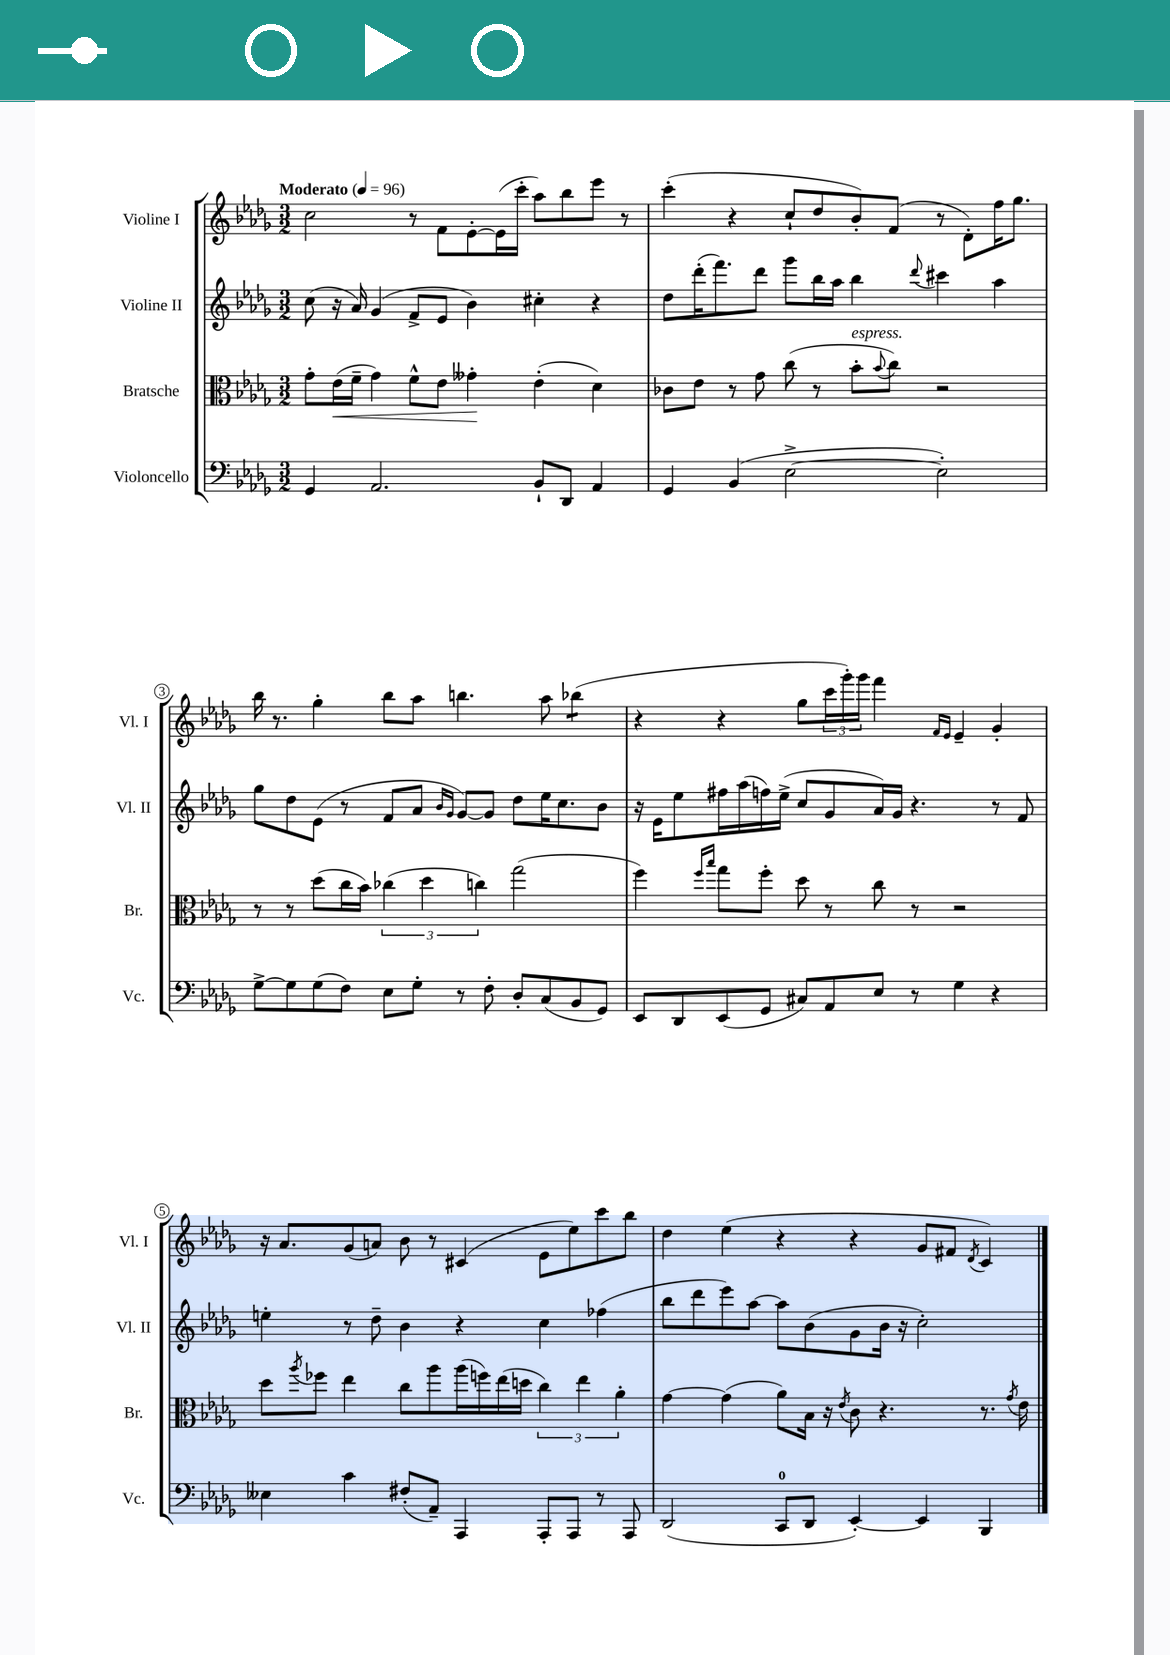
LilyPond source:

<<
\new StaffGroup <<
\new Staff = "s0" \with { instrumentName = "Violine I" shortInstrumentName = "Vl. I" } {
    \clef treble \key des \major \numericTimeSignature \time 3/2 \tempo "Moderato" 4 = 96
    c''2 r8 f'8 ees'8~-. ees'16( c'''16-. aes''8) bes''8 ees'''8 r8 |
    c'''4-.( r4 c''8-! des''8 bes'8-.) f'8( r8 des'8-.) f''16 ges''8. |
    bes''16 r8. ges''4-. bes''8 aes''8 b''4. aes''8 bes''4:8( |
    r4 r4 ges''8 \tuplet 3/2 { c'''16 ges'''16-.) ges'''16 } f'''4 \grace { f'16 ees'16 } ees'4-- ges'4-. |
    r16 aes'8. ges'8( a'8) bes'8 r8 cis'4( ees'8 ees''8) c'''8 bes''8 |
    des''4 ees''4( r4 r4 ges'8 fis'8 \acciaccatura { des'8 } c'4) \bar "|." |
}
\new Staff = "s1" \with { instrumentName = "Violine II" shortInstrumentName = "Vl. II" } {
    \clef treble \key des \major \numericTimeSignature \time 3/2
    c''8( r16 aes'16) ges'4( f'8-> ees'8 bes'4) cis''4-. r4 |
    des''8 des'''16-.( f'''8.) des'''8 ges'''8 bes''16 aes''16 bes''4 \appoggiatura { des'''8 } cis'''4 aes''4 |
    ges''8 des''8 ees'8( r8 f'8 aes'8 \grace { bes'16 ges'16 } ges'8~) ges'8 des''8 ees''16 c''8. bes'8 |
    r16 ees'16 ees''8 fis''16 aes''16( f''16) ees''16->( c''8 ges'8 aes'16) ges'16 r4. r8 f'8 |
    e''4-. r8 des''8-- bes'4 r4 c''4 fes''4( |
    bes''8 des'''8 ees'''8) aes''8~ aes''8 bes'8( ges'8 bes'16 r16 c''2-.) \bar "|." |
}
\new Staff = "s2" \with { instrumentName = "Bratsche" shortInstrumentName = "Br." } {
    \clef alto \key des \major \numericTimeSignature \time 3/2
    ges'8-. ees'16\<( f'16-- ges'4) f'8-^ ees'8 geses'4-.\! ees'4-.( des'4) |
    ces'8 ees'8 r8 ges'8 c''8( r8 bes'8-.^\markup { \italic "espress." } \appoggiatura { bes'8 } c''8) r2 |
    r8 r8 des''8( c''16 bes'16) \tuplet 3/2 { ces''4( des''4 c''4) } ges''2( |
    f''4) \grace { f''16 bes''16 } ges''8 f''8-. des''8 r8 c''8 r8 r2 |
    des''8 \acciaccatura { aes''8 } fes''8 ees''4 c''8 aes''8 aes''16( f''16) ees''16( d''16 \tuplet 3/2 { c''4) ees''4 aes'4-. } |
    ges'4~ ges'4( aes'8) bes16 r16 \acciaccatura { ees'8 } c'8 r4. r8. \acciaccatura { ges'8 } ees'16 \bar "|." |
}
\new Staff = "s3" \with { instrumentName = "Violoncello" shortInstrumentName = "Vc." } {
    \clef bass \key des \major \numericTimeSignature \time 3/2
    ges,4 aes,2. bes,8-! des,8 aes,4 |
    ges,4 bes,4( ees2~-> ees2-.) |
    ges8~-> ges8 ges8( f8) ees8 ges8-. r8 f8-. des8-. c8( bes,8 ges,8) |
    ees,8 des,8 ees,8( ges,8 cis8) aes,8 ees8 r8 ges4 r4 |
    eeses4 c'4 fis8-.( aes,8--) aes,,4 aes,,8-. aes,,8 r8 aes,,8 |
    des,2( c,8-0 des,8 ees,4~-.) ees,4 bes,,4 \bar "|." |
}
>>
>>
\layout { \context { \Score \override BarNumber.stencil = #(make-stencil-circler 0.1 0.3 ly:text-interface::print) } }
